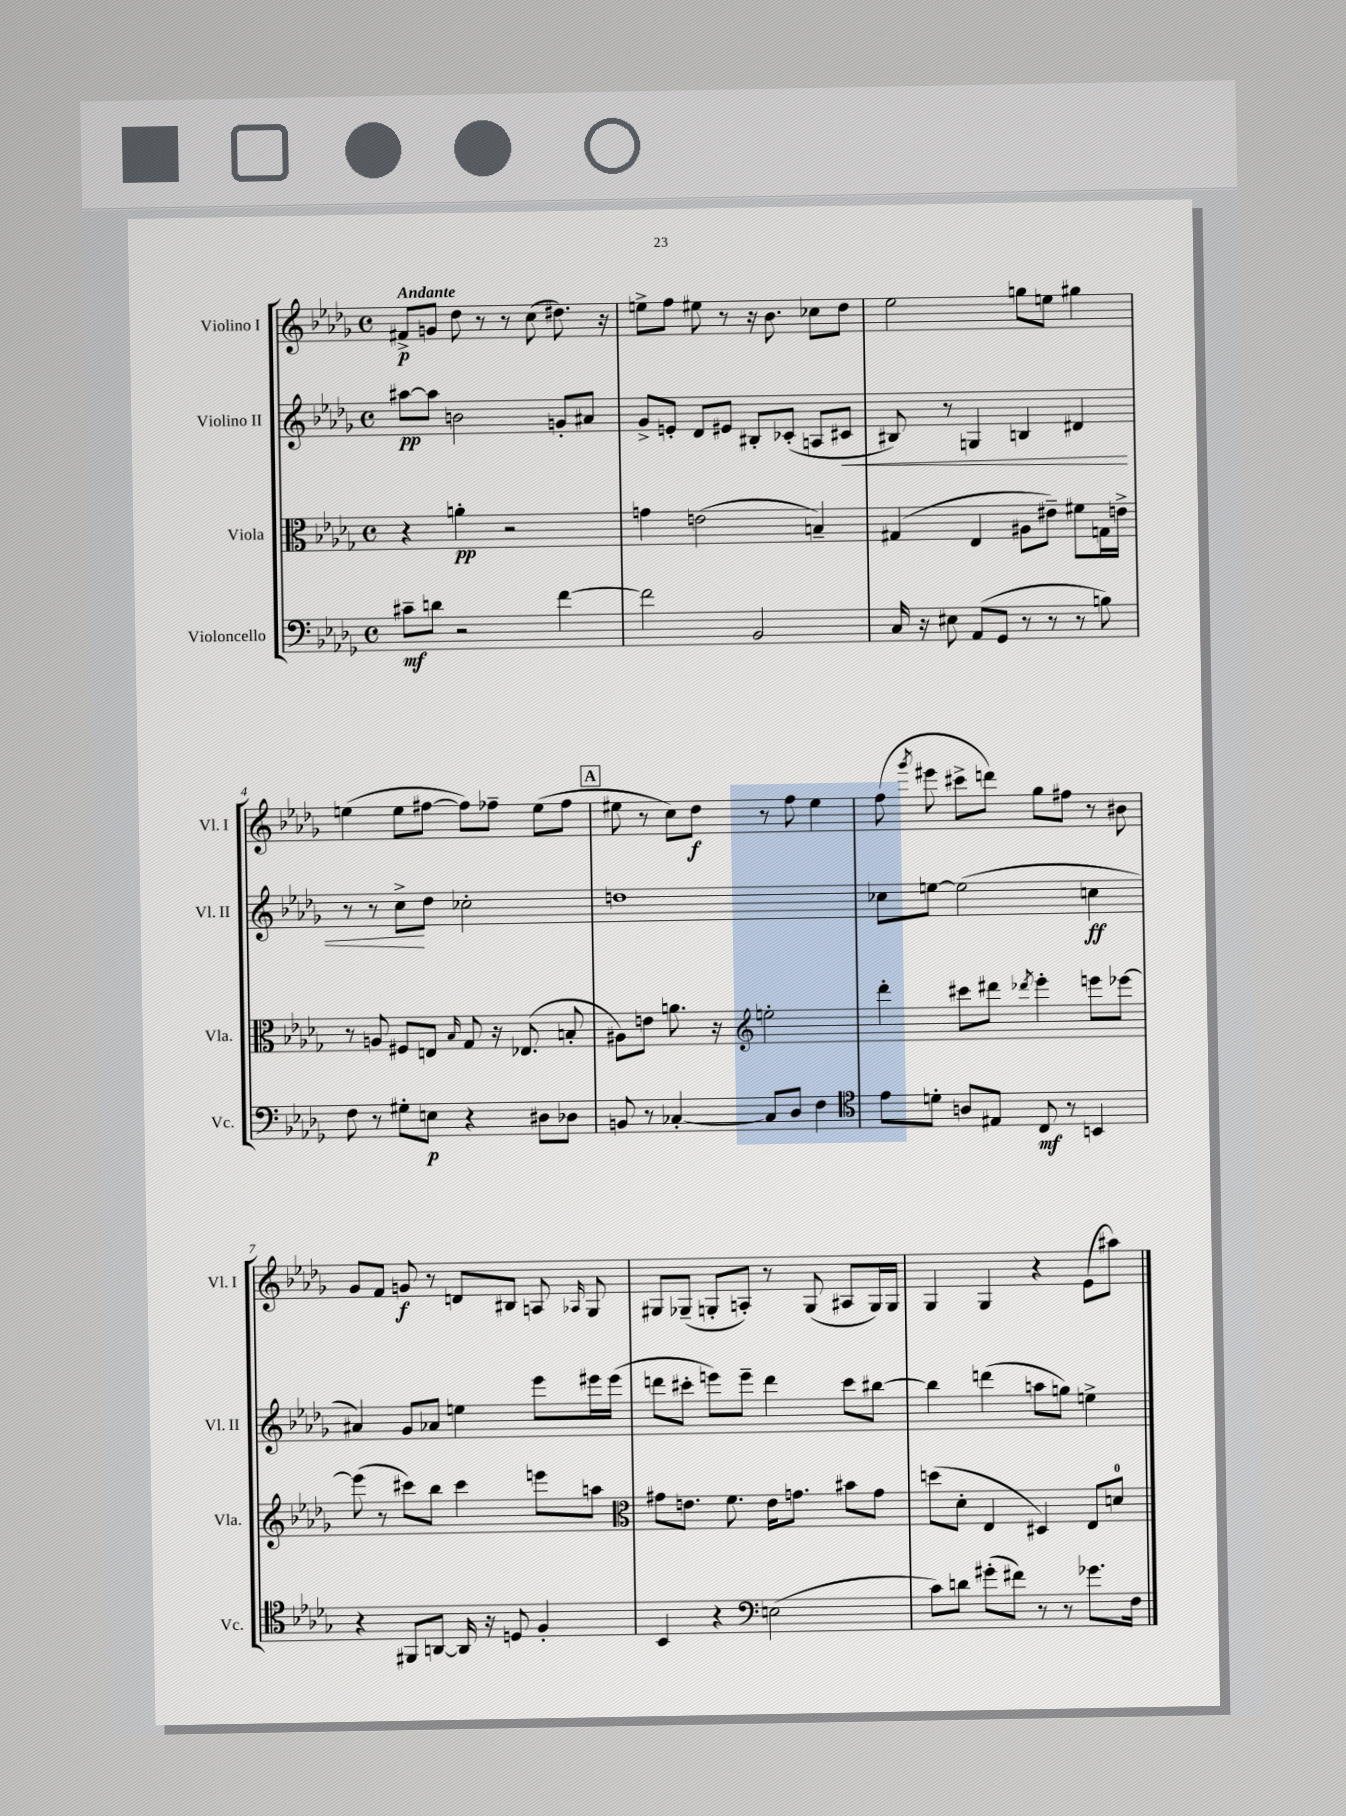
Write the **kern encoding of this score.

**kern	**kern	**kern	**kern
*staff4	*staff3	*staff2	*staff1
*clefF4	*clefC3	*clefG2	*clefG2
*k[b-e-a-d-g-]	*k[b-e-a-d-g-]	*k[b-e-a-d-g-]	*k[b-e-a-d-g-]
*M4/4	*M4/4	*M4/4	*M4/4
*met(c)	*met(c)	*met(c)	*met(c)
8c#~	4r	[8aa#	8f#^
8d	.	8aa#]	8g
2r	4a'	2b	8dd-
.	.	.	8r
.	2r	.	8r
.	.	.	(8cc
[4f	.	8g'	8.dd#)
.	.	8a#	.
.	.	.	16r
=	=	=	=
2f]	4g	8g-^	8ee^
.	.	8e'	8ff
.	(2e	8d-	8ee#
.	.	8e#	8r
2BB-	.	8B#'	16r
.	.	.	8.b-
.	.	(8c-'	.
.	4B~)	8A	8cc-
.	.	8c#	8dd-
=	=	=	=
16C	(4G#	8B#)	2ee-
16r	.	.	.
8E#	.	8r	.
(8AA-	4E-	4G	.
8GG-	.	.	.
8r	8A#	4B	8gg
8r	8e#~)	.	8ee
8r	8f#	4d#	4gg#
8B)	16G	.	.
.	16e^	.	.
=	=	=	=
8F	8r	8r	(4ee
8r	8A	8r	.
8G#'	8F#	8cc^	8ee
8E	8E	8dd-	[8ff#
.	16qqB-	.	.
4r	8G-	2cc-'	8ff#])
.	16r	.	8ff-~
.	(8.E-	.	.
8D#	.	.	(8ee
8D-	8B'	.	8ff-
=	=	=	=
8BB	8A#)	1dd	8ee#
8r	8e	.	8r
[4C-'	8.a	.	8cc)
.	.	.	8dd-
.	16r	.	.
*	*clefG2	*	*
8C-]	2ee'	.	8r
8D-	.	.	8ff
4F	.	.	4ee#
=	=	=	=
*clefC4	*	*	*
8e-	4ddd-'	8cc-	(8ff
.	.	.	8qggg-
8d'	.	[8ee	8eee#
8A	8ccc#	(2ee]	8ccc#^
8E#	8ddd#	.	8ddd)
.	8qddd-	.	.
8C	4eee-'	.	8gg-
8r	.	.	8ff#
4BB	8eee	4cc	8r
.	[8eee-	.	8b#
=	=	=	=
4r	(8eee-]	4a#)	8g-
.	8r	.	8f
8FF#	8ccc#)	8g-	8g
[8AA	8bb-	8a-	8r
16AA]	4ccc#	4ee	8d
16r	.	.	.
8D	.	.	8B#
4F'	8eee	8eee-	8A
.	.	.	16qqA-
.	8aa	16eee#	8G-
.	.	(16eee#	.
=	=	=	=
*	*clefC3	*	*
4BB-	8g#	8ddd	8G#
.	8.e	8ccc#'	(8G-~
4r	.	8eee)	8G'
.	8.f	.	.
.	.	8eee~	8A')
*clefF4	*	*	*
(2E	16e	4ddd	8r
.	8.g	.	.
.	.	.	(8G
.	8b#	8ccc#	8A#
.	8g	[8bb#	16G)
.	.	.	16G
=	=	=	=
8c)	(8dd	4bb#]	4G-
8d	8d-'	.	.
(8g#'	4E-	(4ddd	4G-
8f#)	.	.	.
8r	4D#)	8aa	4r
8r	.	8gg)	.
8.g-	8E-	4ee^	(8e-
.	8d	.	8aa#)
16F	.	.	.
==	==	==	==
*-	*-	*-	*-
